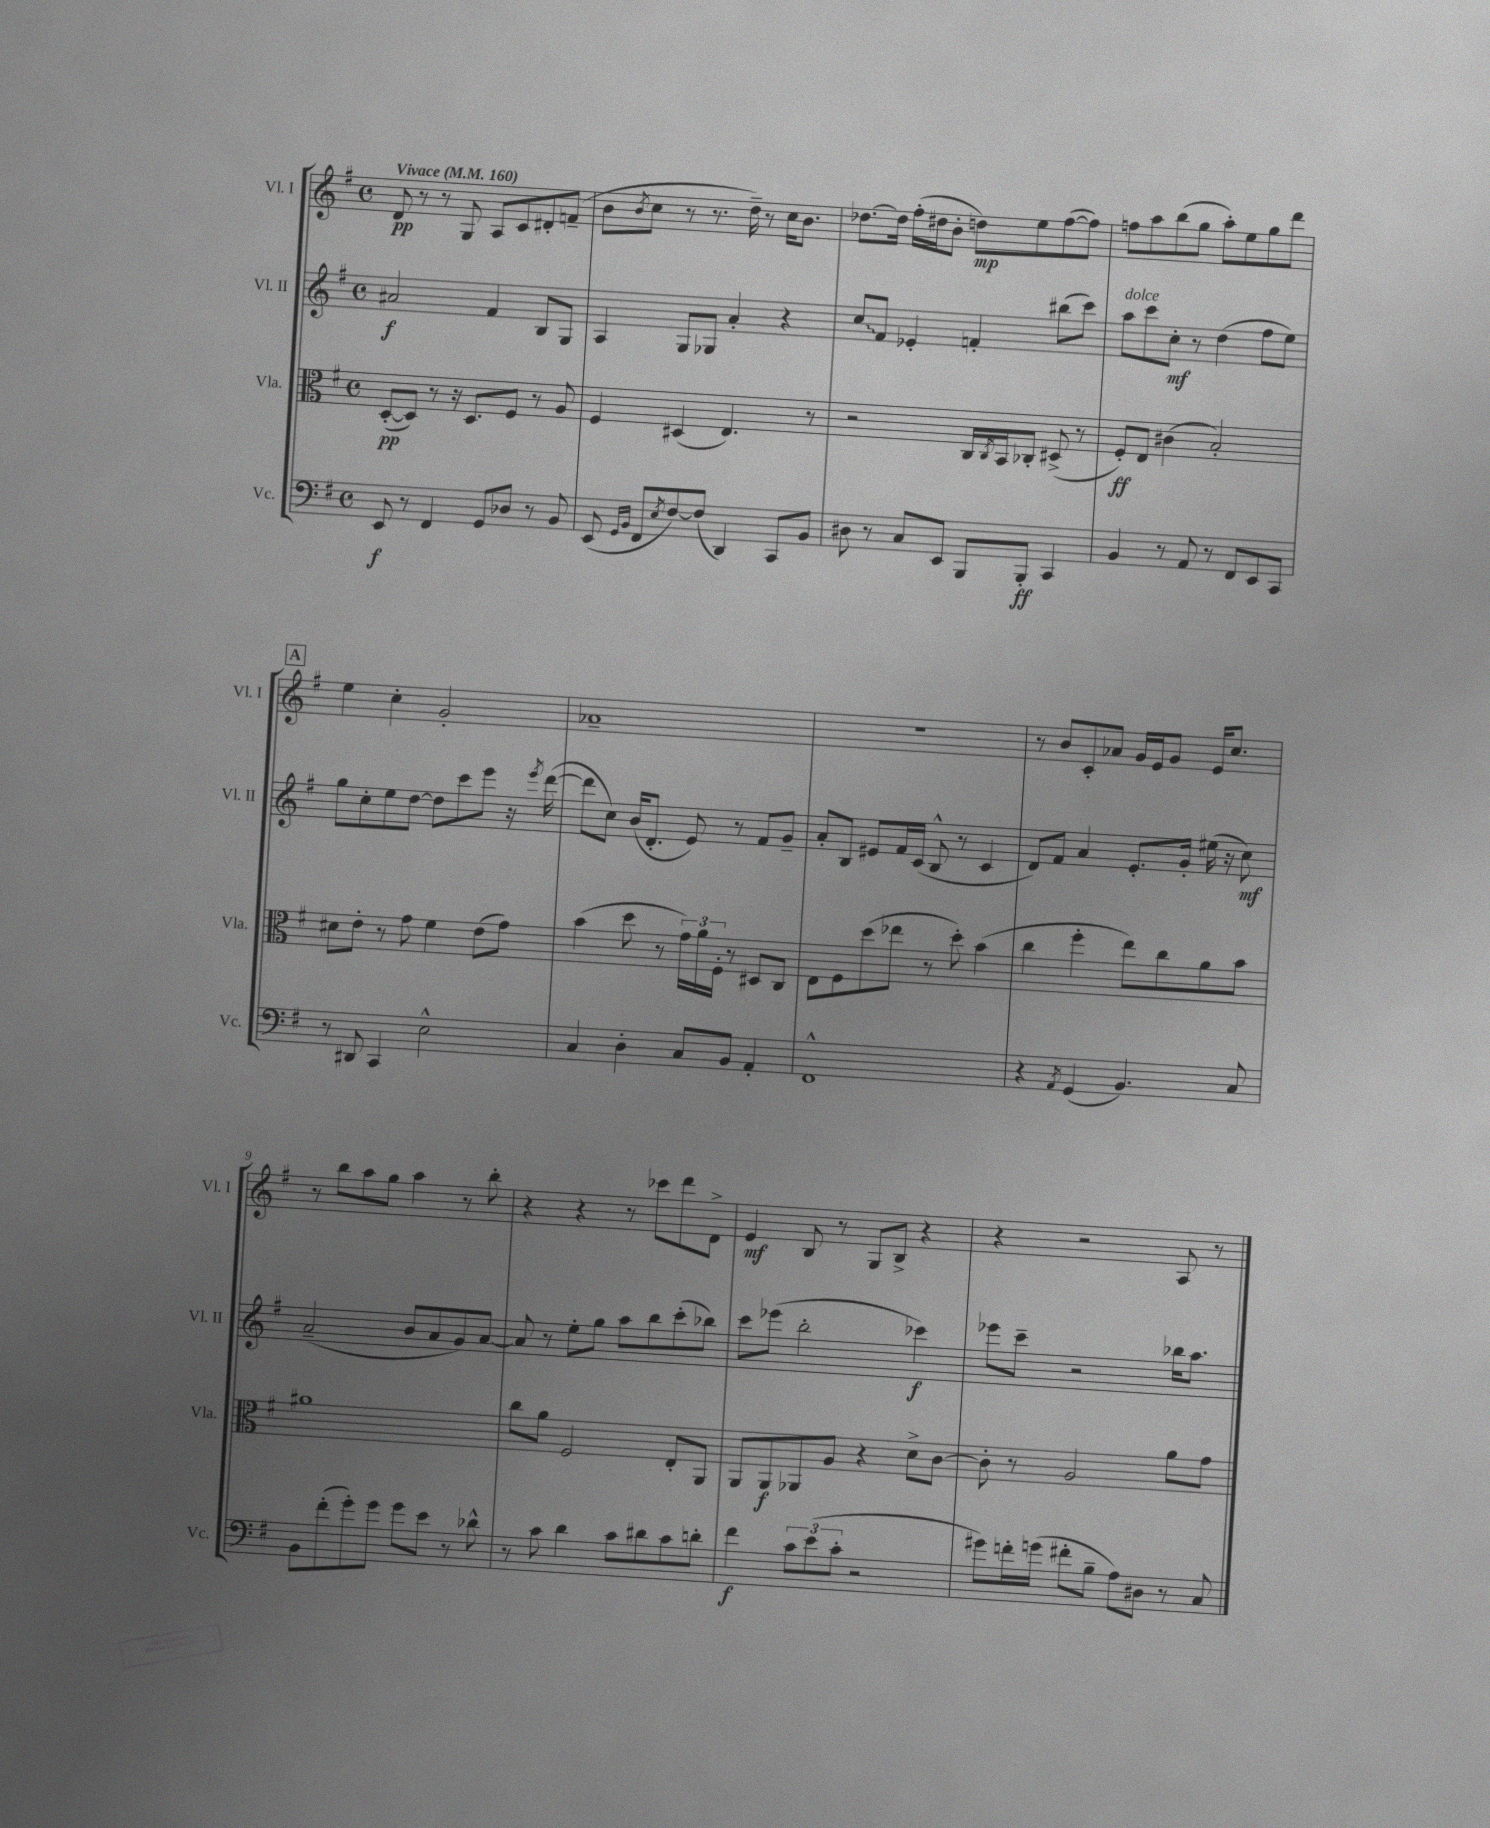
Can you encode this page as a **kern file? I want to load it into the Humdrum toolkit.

**kern	**kern	**kern	**kern
*staff4	*staff3	*staff2	*staff1
*clefF4	*clefC3	*clefG2	*clefG2
*k[f#]	*k[f#]	*k[f#]	*k[f#]
*M4/4	*M4/4	*M4/4	*M4/4
*met(c)	*met(c)	*met(c)	*met(c)
*MM160	*MM160	*MM160	*MM160
8EE/	([8D'/L	2a#/	8d/
8r	8D/]J)	.	8r
4FF#/	8r	.	8r
.	16r	.	8G/
.	8.D/L	.	.
8GG/L	.	4f#/	8A/L
8D-/J	8F#/J	.	8c/
8r	8r	8B/L	8d#'/
8BB/	8A/	8G/J	(8f~/J
=	=	=	=
(8EE/	4F#/	4A/	8b\L
16qqGG/LL	.	.	.
16qqBB/JJ	.	.	8qb/
8FF#/L	.	.	8cc\J
8qE/	.	.	.
[8F#/)	(4D#/	8G/L	8r
(8F#/]J	.	8G-/J	8.r
4DD/)	4.E/)	4a'/	.
.	.	.	16dd~\)
.	.	.	8r
8CC/L	.	4r	16cc\LK
.	.	.	8.b\J
8BB/J	8r	.	.
=	=	=	=
8D#\	2r	8cc/L	[8.dd-\L
8r	.	8f#/J	.
.	.	.	16dd-\]Jk
8C/L	.	4e-'/	(16ff#'\LL
.	.	.	16dd#\J
8EE/J	.	.	8b'\J
8BBB/L	16C/LL	4f'/	8dd\L)
.	8qC/	.	.
.	16BB/J	.	.
8BBB'/J	8C-'/J	.	8ee\
4CC/	(8D#^/	(8bb#\L	([8ff#\
.	8r	8ccc\J)	8ff#\]J)
=	=	=	=
4BB/	8F#'/L)	8aa\L	8ff\L
.	8E/J	8ccc\	8aa\
8r	(4c#\	8cc'\J	(8bb\
8AA/	.	8r	8gg\J
8r	2B'/)	(4dd\	8aa'\L)
8FF#/L	.	.	8ee\
8EE/	.	8ff#\L	8gg\
8CC/J	.	8ee\J)	8ddd\J
=	=	=	=
8r	8d#\L	8gg\L	4ee\
8DD#/	8e'\J	8cc'\	.
4CC/	8r	8ee\	4cc'\
.	8g\	[8dd\J	.
2E^^\	4f#\	8dd\]L	2g'/
.	.	8ccc\	.
.	(8e\L	8eee\J	.
.	8g\J)	16r	.
.	.	8qeee/	.
.	.	([16ddd\	.
=	=	=	=
4C/	(4b\	8ddd\]L	1a-~
.	.	8cc\J)	.
4D'\	8dd\	(16b/LK	.
.	.	8.d'/J	.
.	8r	.	.
8C/L	24g\LL)	8e/)	.
.	24a\	.	.
.	24F#'\JJ	.	.
8BB/J	8r	8r	.
4AA'/	8D#/L	8f#/L	.
.	8C/J	8g~/J	.
=	=	=	=
1FF#^^	8E\L	8a'/L	1r
.	8F#\	8B/J	.
.	(8dd\	8e#/L	.
.	8ee-\J	16f#/L	.
.	.	(16c/JJ	.
.	8r	8B^^/	.
.	8dd'\)	8r	.
.	(4b\	4c/	.
=	=	=	=
4r	4cc\	8d/L)	8r
.	.	8f#/J	8b/L
8qAA/	.	.	.
(4GG/	4ff#'\	4a/	8c'/
.	.	.	8a-/J
4.BB/)	8ee\L)	8.e'/L	16g/LL
.	.	.	16e/J
.	8cc\	.	8g/J
.	.	16g'/Jk	.
.	8a\	(16ee#\	16e/LK
.	.	16r	8.cc/J
8C/	8b\J	8cc\)	.
=	=	=	=
8BB\L	1a#	(2a~/	8r
(8f#'\	.	.	8bb\L
8g'\)	.	.	8aa\
8g\J	.	.	8gg\J
8g\L	.	8b/L	4aa\
8e\J	.	8a/	.
8r	.	8g/)	8r
8d-^^\	.	[8a/J	8bb'\
=	=	=	=
8r	8cc\L	8a/]	4r
8c\	8a\J	8r	.
4d\	2F#/	8ee'\L	4r
.	.	8gg\J	.
8c\L	.	8aa\L	8r
8d#\	.	8bb\	8ccc-\L
8c\	8E'/L	(8ccc'\	8ddd\
8d'\J	8AA/J	8bb-\J)	8d^\J
=	=	=	=
4f#\	8AA/L	8ccc\L	4e/
.	8AA/	(8eee-\J	.
12c\L	8AA-/	2bb'\	8B/
(12e\	.	.	.
.	8A/J	.	8r
12c'\J	.	.	.
2r	4r	.	8G/L
.	.	.	8B^/J
.	8d^\L	4ccc-\)	4r
.	[8c\J	.	.
=	=	=	=
8g#\L)	8c'\]	8eee-\L	4r
16f'\L	8r	8ccc~\J	.
(16g\JJ	.	.	.
8f#'\L	2A/	2r	2r
8B~\J	.	.	.
8A\L)	.	.	.
8D#\J	.	.	.
8r	8a\L	16bb-\LK	8A/
.	.	8.aa\J	.
8C/	8g\J	.	8r
==	==	==	==
*-	*-	*-	*-
